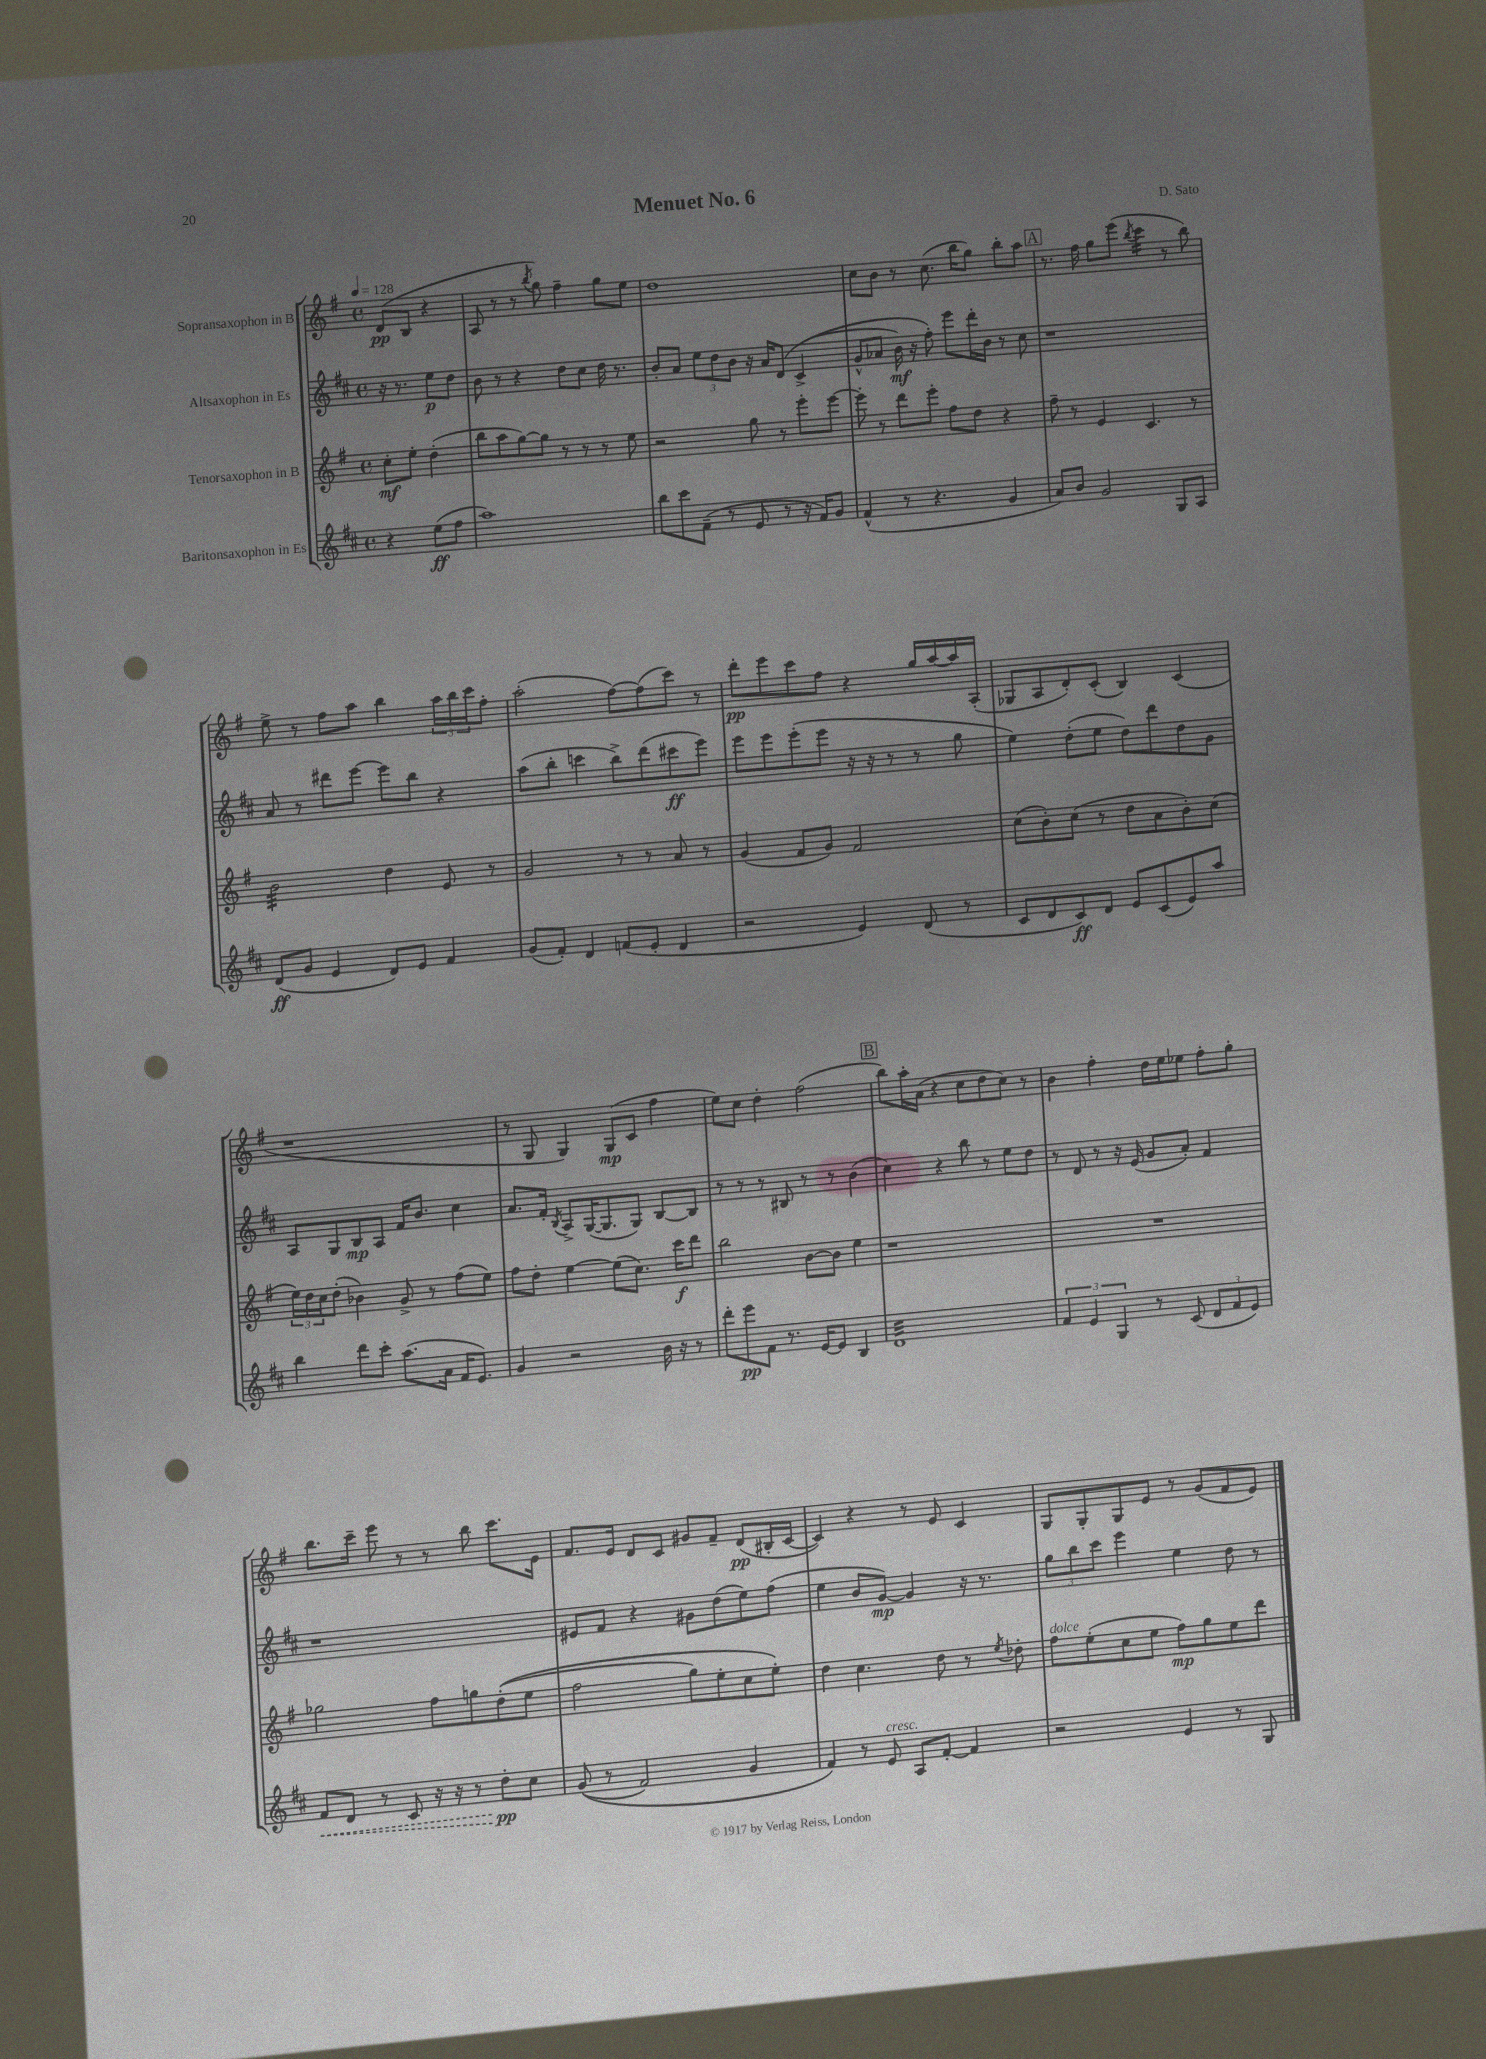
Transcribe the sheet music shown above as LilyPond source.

\header { title = "Menuet No. 6" composer = "D. Sato" }
<<
\new StaffGroup <<
\new Staff = "s0" \with { instrumentName = "Sopransaxophon in B" } {
    \clef treble \key g \major \defaultTimeSignature \time 4/4 \partial 2 \tempo 4 = 128
    d'8\pp( b8 r4 |
    a8 r8 r8 \acciaccatura { b''8 } g''8) fis''4-- g''8 e''8 |
    d''1 |
    c''8 b'8 r8 c''8.( b''16 g''8) b''8-. a''8 |
    \mark \markup { \box "A" } r8. fis''16 g''8 e'''8( \acciaccatura { b''8 } c'''4:16 r8 b''8) |
    e''8-> r8 fis''8 a''8 b''4 \tuplet 3/2 { a''16 b''16 c'''16 } fis''8-. |
    a''2-.( fis''8~) fis''8( c'''8) r8 |
    d'''8-.\pp e'''8 c'''8 fis''8 r4 g''16 a''16~ a''16 a16-.( |
    ges8 a8 d'8-.) c'8-.( b4) c'4( |
    r1 |
    r8 g8 g4) g8\mp( c'8 fis''4 |
    e''8) c''8 d''4-. fis''2( |
    \mark \markup { \box "B" } b''8) a''16-. a'16( r4 c''8 d''8 c''8) r8 |
    b'4 fis''4-. d''16 e''16 ees''8 fis''8-. g''8-. |
    b''8. c'''16-- e'''8 r8 r8 b''8 c'''8. e'16 |
    fis'8. e'16 d'8 c'8 gis'8 fis'8-- d'8\pp( bis16-. c'16~ |
    c'4) r4 r8 e'8 c'4 |
    g8 g8-. g8 e'8 r8 g'8( fis'8 e'8) \bar "|." |
}
\new Staff = "s1" \with { instrumentName = "Altsaxophon in Es" } {
    \clef treble \key d \major \defaultTimeSignature \time 4/4 \partial 2
    r16 r8. e''8\p d''8 |
    b'8 r8 r4 d''8 cis''8 d''16 r8. |
    b'8-. a'8 \tuplet 3/2 { e''8 d''8 b'8 } r16 a'16 d'8\( cis'4->( |
    g'8-^ aes'8 b'16\mf) r16 fis''8-.\) e'''8 d'''16-. b'16 r8 cis''8 |
    \mark \markup { \box "A" } r1 |
    a'8 r8 dis'''8 e'''8~ e'''8 b''8 r4 |
    a''8( b''8-. c'''4 b''8->) d'''8( cis'''8\ff e'''8) |
    e'''8 e'''8 e'''8-.( e'''8 r16 r16 r8 r8 g''8 |
    e''4) d''8-.( e''8 d''8) d'''8 d''8 g'8 |
    a8 g8 b8\mp a8 fis'16 b'8. cis''4 |
    a'8. fis'16-. \acciaccatura { b8 } a8-> g16~( g8. g8) b8~ b8 |
    r8 r8 r8 bis8 r8 r8 b'4( |
    \mark \markup { \box "B" } cis''4) r4 b''8 r8 e''8 d''8 |
    r8 d'8 r8 r16 e'16( g'8 a'8-.) fis'4 |
    r1 |
    eis'8 fis'8 r4 gis'8 d''8( e''8) fis''8( |
    e''4 b'8 g'8~\mp) g'4 r16 r8. |
    \tuplet 3/2 { g''8 b''8 cis'''8 } e'''4 e''4 d''8 r8 \bar "|." |
}
\new Staff = "s2" \with { instrumentName = "Tenorsaxophon in B" } {
    \clef treble \key g \major \defaultTimeSignature \time 4/4 \partial 2
    c''8-.\mf e''8-. d''4-.( |
    b''8 a''8 g''8~) g''8 r8 r8 r8 e''8 |
    r2 g''8 r8 e'''8-. e'''8~ |
    e'''8-. r8 d'''8 e'''8-. fis''8 d''8 r4 |
    \mark \markup { \box "A" } fis''8-- r8 e'4 c'4. r8 |
    b'2:32 d''4 e'8 r8 |
    g'2 r8 r8 a'8 r8 |
    g'4( fis'8 g'8) fis'2 |
    c''8( b'8-.) c''8( r8 d''8 a'8 b'8-.) c''8( |
    \tuplet 3/2 { e''16) d''16 c''16 } d''8-.( bes'4) g'8-> r8 fis''8( e''8) |
    fis''8 d''8-. e''4~ e''8( c''8.) c'''16\f d'''8 |
    b''2 b'8~ b'8 e''4 |
    \mark \markup { \box "B" } r1 |
    R1 |
    ges''2 fis''8 g''8 d''8-.(\( e''8 |
    fis''2 g''8) e''8-. c''8 e''8-.\) |
    d''4 c''4. d''8 r8 \acciaccatura { e''8 } des''8-. |
    fis''8^\markup { \italic "dolce" } e''8-.( c''8 e''8 fis''8\mp) g''8 e''8 d'''8 \bar "|." |
}
\new Staff = "s3" \with { instrumentName = "Baritonsaxophon in Es" } {
    \clef treble \key d \major \defaultTimeSignature \time 4/4 \partial 2
    r4 e''8\ff( fis''8 |
    a''1) |
    b''8 cis'''8 fis'8--( r8 e'8 r8 r16 fis'16) g'8 |
    fis'4-^( r8 r4. g'4 |
    \mark \markup { \box "A" } a'8) b'8 g'2 g8 a8 |
    d'8\ff( g'8 e'4 d'8) e'8 fis'4 |
    g'8( fis'8-.) d'4 f'8( e'8-. d'4 |
    r2 e'4) d'8( r8 |
    cis'8 d'8 cis'8\ff) d'8 e'8 cis'8( e'8) a''8 |
    b''4 d'''8 cis'''8-. a''8.( a'16 fis'16 e'8.) |
    g'4 r2 b'16 r16 r8 |
    d'''8-. e'''8\pp fis'8 r8. e'16~ e'8 b4 |
    \mark \markup { \box "B" } d'1:32 |
    \tuplet 3/2 { fis'4 e'4 g4 } r8 cis'8( \tuplet 3/2 { d'8 fis'8 e'8) } |
    \once \override Hairpin.style = #'dashed-line fis'8\< d'8 r8 cis'8 r16 r16 r8 d''8-.\pp\! cis''8 |
    g'8(\( r8 fis'2) g'4 |
    fis'4\) r8 e'8^\markup { \italic "cresc." } a8 fis'8~-. fis'4 |
    r2 e'4 r8 g8 \bar "|." |
}
>>
>>
\layout { \context { \Score \remove "Bar_number_engraver" } }
